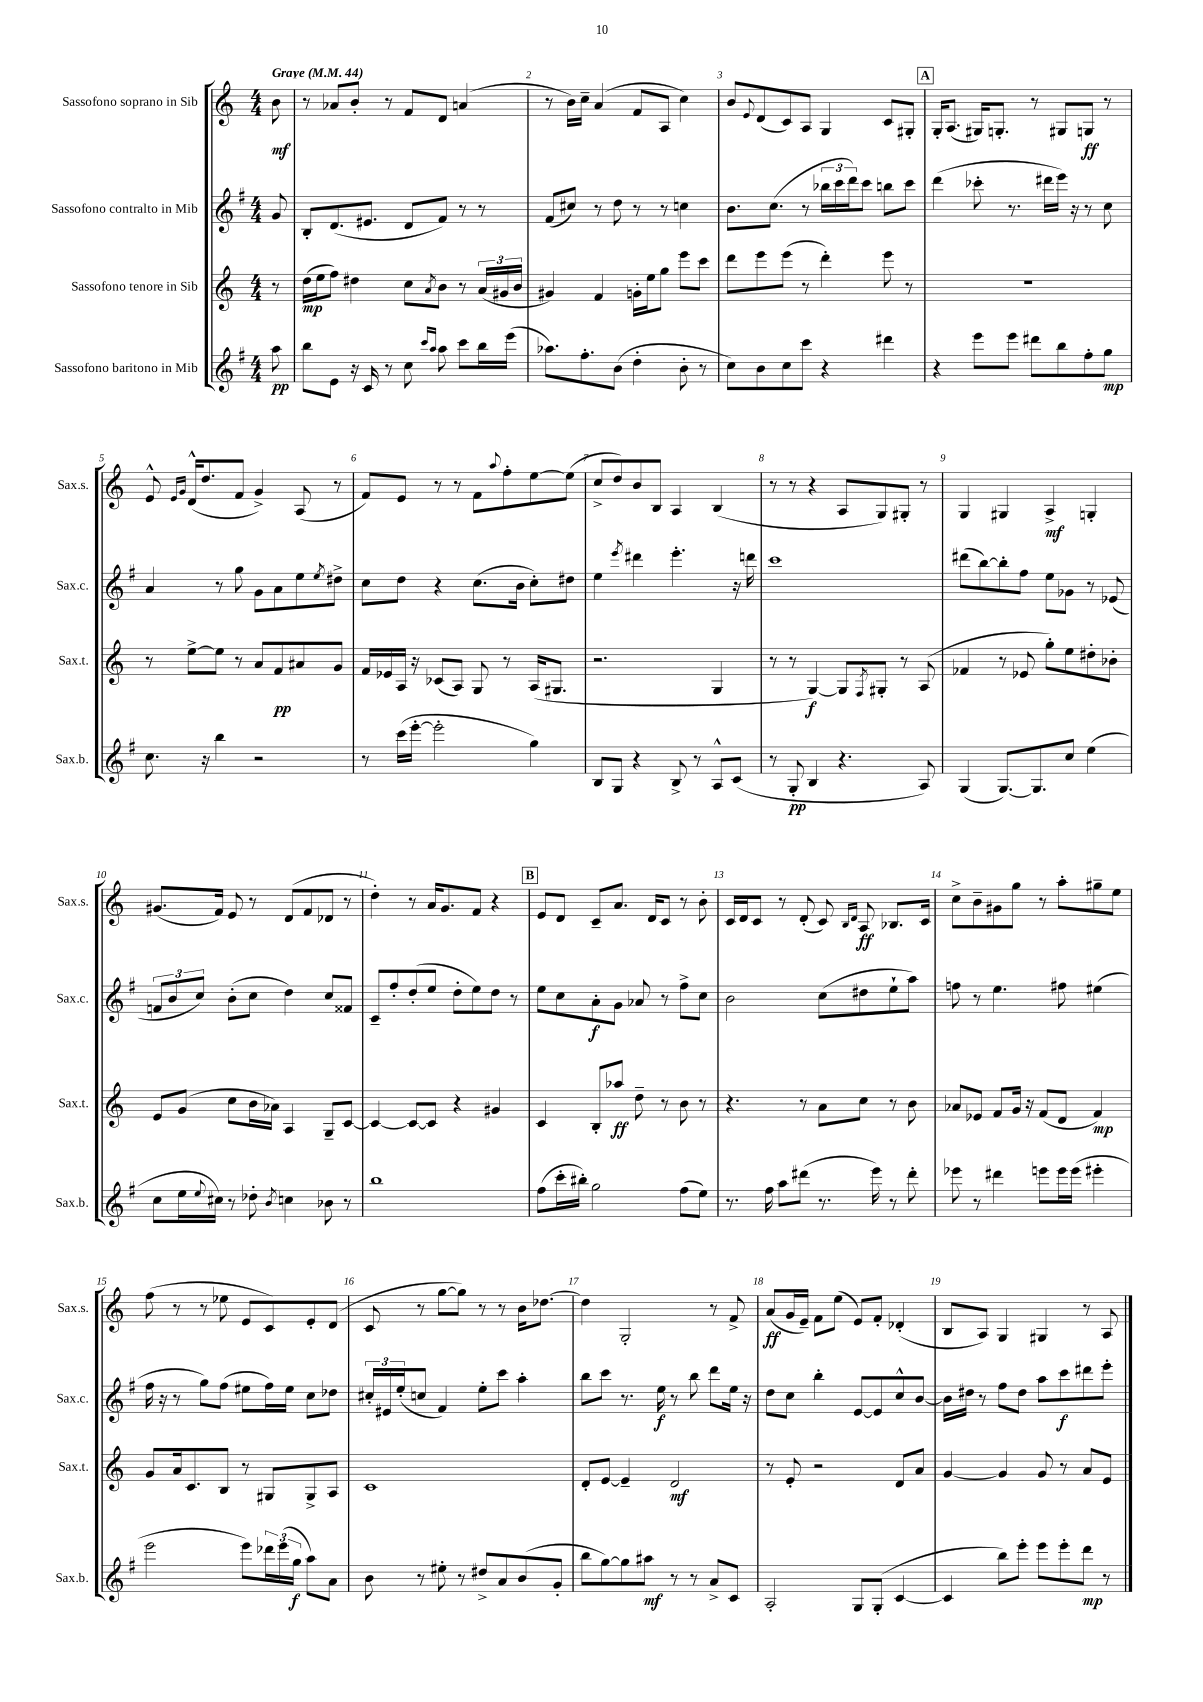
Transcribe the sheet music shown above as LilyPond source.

<<
\new StaffGroup <<
\new Staff = "s0" \with { instrumentName = "Sassofono soprano in Sib" shortInstrumentName = "Sax.s." } {
    \clef treble \key c \major \numericTimeSignature \time 4/4 \partial 8 \tempo "Grave" 4 = 44
    b'8\mf |
    r8 aes'8 b'8-. r8 f'8 d'8 a'4( |
    r8 b'16) c''16-- a'4( f'8 a8 c''4) |
    b'8 \appoggiatura { e'8 } d'8( c'8) a8 g4 c'8 gis8-. |
    \mark \markup { \box "A" } g16-. a8.( gis16) g8.-. r8 gis8 g8\ff r8 |
    e'8-^ \grace { e'16 g'16 } d'16-^( d''8. f'8 g'4->) a8( r8 |
    f'8) e'8 r8 r8 f'8 \appoggiatura { a''8 } f''8-. e''8~ e''8( |
    c''8-> d''8) b'8 b8 a4 b4( |
    r8 r8 r4 a8 g8) gis8-. r8 |
    g4 gis4 a4->\mf g4-. |
    gis'8.( f'16) e'8 r8 d'8( f'8 des'8 r8 |
    d''4-.) r8 a'16 g'8. f'8 r4 |
    \mark \markup { \box "B" } e'8 d'8 c'8-- a'8. d'16 c'8 r8 b'8-. |
    c'16 d'16 c'8 r8 d'8-.( c'8) \grace { b16 d'16 } a8\ff bes8. c'16 |
    c''8-> b'8-- gis'8 g''8 r8 a''8-. gis''8-- e''8 |
    f''8( r8 r8 ees''8 e'8 c'8) e'8-. d'8( |
    c'8 r8 g''8~ g''8) r8 r8 b'16 des''8.~ |
    des''4 g2-. r8 f'8-> |
    a'8\ff( g'16 e'16--) f'8 e''8( e'8) f'8-. des'4-.( |
    b8 a8) g4 gis4 r8 a8 \bar "|." |
}
\new Staff = "s1" \with { instrumentName = "Sassofono contralto in Mib" shortInstrumentName = "Sax.c." } {
    \clef treble \key g \major \numericTimeSignature \time 4/4 \partial 8
    g'8 |
    b8-. d'8.( eis'8. d'8 fis'8) r8 r8 |
    fis'8( cis''8) r8 d''8 r8 r8 c''4 |
    b'8. c''8.( r8 \tuplet 3/2 { bes''16 c'''16 d'''16) } c'''8 b''8 c'''8 |
    \mark \markup { \box "A" } d'''4( ces'''8-. r8. dis'''16 e'''16) r16 r8 c''8 |
    a'4 r8 g''8 g'8 a'8 e''8 \acciaccatura { e''8 } dis''8-> |
    c''8 d''8 r4 c''8.( b'16 c''8-.) dis''8 |
    e''4 \acciaccatura { e'''8 } dis'''4 e'''4.-. r16 d'''16 |
    c'''1 |
    dis'''8( b''8~) b''8-. fis''8 e''8 ges'8 r8 ees'8( |
    \tuplet 3/2 { f'8 b'8 c''8) } b'8-.( c''8 d''4) c''8 fisis'8 |
    c'8-- fis''8-. d''8-.( e''8 d''8-. e''8) d''8 r8 |
    \mark \markup { \box "B" } e''8 c''8 a'8-.\f g'8 aes'8 r8 fis''8-> c''8 |
    b'2 c''8( dis''8 e''8-! a''8) |
    f''8 r8 e''4. fis''8 eis''4( |
    fis''16 r16 r8 g''8) fis''8( eis''8 fis''16) eis''16 c''8 des''8 |
    \tuplet 3/2 { cis''16-. eis'16 e''16-.( } c''8 fis'4) e''8-. c'''8 a''4-. |
    b''8 c'''8 r8. e''16\f r8 b''8 d'''8 e''16 r16 |
    d''8 c''8 b''4-. e'8~ e'8 c''8-^ b'8~ |
    b'16 dis''16 r8 fis''8 dis''8 a''8 c'''8\f dis'''8 e'''8-. \bar "|." |
}
\new Staff = "s2" \with { instrumentName = "Sassofono tenore in Sib" shortInstrumentName = "Sax.t." } {
    \clef treble \key c \major \numericTimeSignature \time 4/4 \partial 8
    r8 |
    d''16\mp( e''16 f''8) dis''4 c''8 \acciaccatura { a'8 } b'8 r8 \tuplet 3/2 { a'16( gis'16 b'16 } |
    gis'4) f'4 g'16-. e''16 g''8 e'''8 c'''8 |
    d'''8 e'''8 e'''8( r8 d'''4-.) e'''8 r8 |
    \mark \markup { \box "A" } R1 |
    r8 e''8~-> e''8 r8 a'8 f'8\pp ais'8 g'8 |
    f'16 ees'16 a16 r16 ces'8( a8) g8 r8 a16( gis8. |
    r2. g4 |
    r8 r8 g4~\f) g8 \acciaccatura { f8 } gis8-. r8 a8( |
    fes'4 r8 ees'8 g''8-.) e''8 dis''8-. bes'8-. |
    e'8 g'8( c''8 b'16 aes'16) a4 g8-- c'8~ |
    c'4~ c'8~ c'8 r4 gis'4 |
    \mark \markup { \box "B" } c'4 b8-. aes''8\ff d''8-- r8 b'8 r8 |
    r4. r8 a'8 c''8 r8 b'8 |
    aes'8 ees'8 f'8 g'16 r16 f'8( d'8 f'4\mp) |
    g'8 a'16 c'8. b8 r8 gis8 gis8-> a8 |
    c'1 |
    d'8-. e'8~ e'4-- d'2\mf |
    r8 e'8-. r2 d'8 a'8 |
    g'4~ g'4 g'8 r8 a'8 e'8 \bar "|." |
}
\new Staff = "s3" \with { instrumentName = "Sassofono baritono in Mib" shortInstrumentName = "Sax.b." } {
    \clef treble \key g \major \numericTimeSignature \time 4/4 \partial 8
    a''8\pp |
    b''8 e'8 r16 c'16 r8 c''8 \grace { c'''16 a''16 } a''8 c'''8 b''16 e'''16( |
    aes''8.) fis''8.-. b'8( d''4-. b'8-. r8 |
    c''8) b'8 c''8 c'''8 r4 dis'''4 |
    \mark \markup { \box "A" } r4 e'''8 e'''8 dis'''8 b''8 fis''8-. g''8\mp |
    c''8. r16 b''4 r2 |
    r8 c'''16( e'''16~-. e'''2-. g''4) |
    b8 g8 r4 b8-> r8 a8-^ c'8( |
    r8 g8-.\pp b4 r4. a8) |
    g4( g8.~) g8. c''8 e''4( |
    c''8 e''16 \appoggiatura { e''8 } cis''16) r8 des''8-. \acciaccatura { b'8 } c''4 bes'8 r8 |
    b''1 |
    \mark \markup { \box "B" } fis''8( c'''16-. bis''16-.) g''2 fis''8( e''8) |
    r8. fis''16 a''8 dis'''8( r8. e'''16) r8 dis'''8-. |
    ees'''8 r8 dis'''4 e'''8 e'''16 e'''16( eis'''4-. |
    e'''2 e'''8) \tuplet 3/2 { des'''16 e'''16( g''16\f } a''8) a'8 |
    b'8 r8 eis''8-. r8 dis''8-> a'8 b'8( g'8-. |
    b''8 g''8~) g''8 ais''8\mf r8 r8 a'8-> c'8 |
    a2-. g8 g8-.( c'4~ |
    c'4 b''8) e'''8-. e'''8 e'''8-. d'''8\mp r8 \bar "|." |
}
>>
>>
\layout { \context { \Score \override BarNumber.break-visibility = ##(#f #t #t) barNumberVisibility = #all-bar-numbers-visible } }
